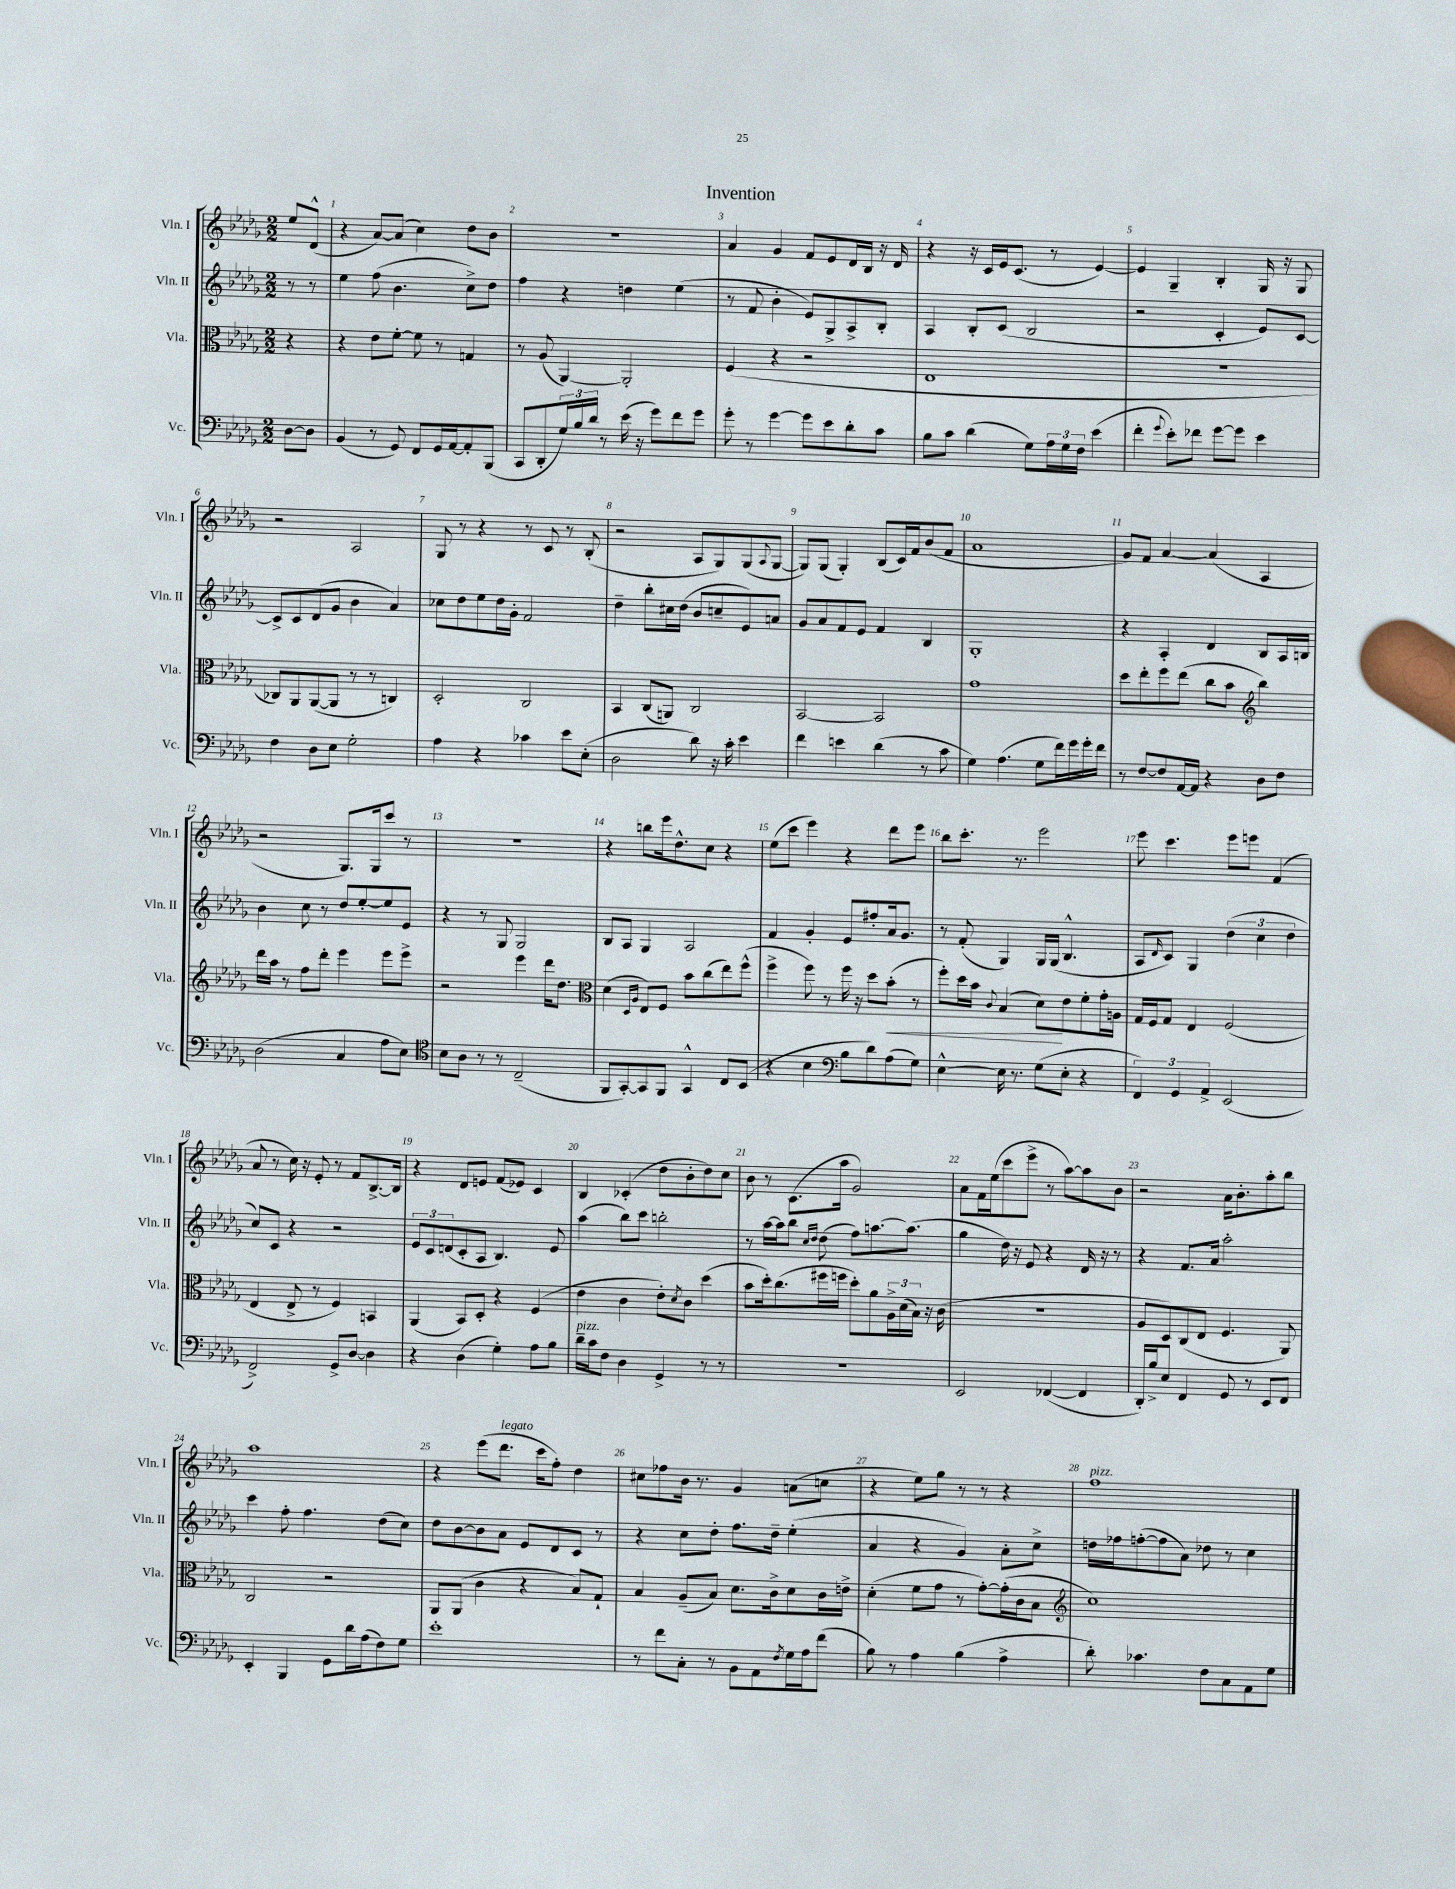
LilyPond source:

\header { title = "Invention" }
<<
\new StaffGroup <<
\new Staff = "s0" \with { instrumentName = "Vln. I" shortInstrumentName = "Vln. I" } {
    \clef treble \key des \major \numericTimeSignature \time 2/2 \partial 4
    ees''8 des'8-^( |
    r4 aes'8~) aes'8( c''4) des''8 bes'8 |
    r1 |
    aes'4 ges'4 f'8 ees'8 des'16 bes16 r16 des'16 |
    r4 r16 c'16 ees'16 c'8.( r8 ees'4~) |
    ees'4 ges4-- bes4-. ges16 r16 ges8 |
    r2 aes2 |
    ges8 r8 r4 r8 c'8 r8 bes8-.( |
    r2 aes8 ges8) ges8( \appoggiatura { aes8 } ges8~ |
    ges8) ges8( ges4-.) bes8( c'16) f'16 bes'8( f'8 |
    aes'1 |
    ges'8) f'8 aes'4~ aes'4( aes4 |
    r2 ges8.) ges16 c'''8 r8 |
    R1 |
    r4 b''8 ees'''16 des''8.-^ c''8 r4 |
    ees''8( c'''8 ees'''4) r4 des'''8 ees'''8 |
    bes''8 c'''8.-. r8. ees'''2 |
    ees'''8 c'''4. ees'''8 e'''8 f'4( |
    aes'8 r8 c''16) r16 ees'8-. r8 f'8 bes8.~-> bes16 |
    r4 des'8 e'8 f'8( ees'8) c'4 |
    bes4 ces'4-.( des''8 bes'8-. des''8) c''8 |
    bes'8 r8 c'8.( aes''16 ges'2) |
    aes'8 f'16 ees''16( c'''8 ees'''8-> r8 aes''8~) aes''8 bes'8 |
    r2 aes'16 bes'8.-. aes''8-. bes''8 |
    aes''1 |
    r4 ees'''8( des'''8.^\markup { \italic "legato" } c'''16 f''8-.) des''4 |
    cis''8 fes''8 bes'16 r8. ges'4 a'8( c''8 |
    r4 ees''8) ges''8 r8 r8 r4 |
    f''1^\markup { \italic "pizz." } \bar "|." |
}
\new Staff = "s1" \with { instrumentName = "Vln. II" shortInstrumentName = "Vln. II" } {
    \clef treble \key des \major \numericTimeSignature \time 2/2 \partial 4
    r8 r8 |
    ees''4 f''8( bes'4. c''8->) des''8 |
    f''4 r4 d''4 ees''4( |
    r8 f'8 bes'4-. ees'8) ges8-> aes8-> bes8-. |
    aes4 bes8-. c'8( bes2 |
    r2 c'4-. ees'8) c'8~ |
    c'8-> c'8 des'8( ges'8 bes'4 aes'4) |
    ces''8 des''8 ees''8 des''16 ges'16-. f'2 |
    des''4-- bes''8-. cis''16 des''16( bes'8 c''8-- ees'8) a'8 |
    ges'8 aes'8 f'8 ees'8 f'4 bes4 |
    ges1-. |
    r4 aes4-. des'4 bes8 aes16 b16 |
    bes'4 c''8 r8 des''8 ees''8~-. ees''8 ees'8 |
    r4 r8 ges8 ges2 |
    bes8 aes8 ges4 aes2 |
    f'4 ges'4-. ees'8 fis''8-. aes'16 ges'8. |
    r8 f'8-.( ges4) ges16 ges16( bes4.-^ |
    aes8 \grace { des'16 } c'8) ges4 \tuplet 3/2 { des''4( c''4 des''4 } |
    c''8) c'8 r4 r2 |
    \tuplet 3/2 { ees'8 c'8 d'8( } c'8-. aes8 bes4.) ees'8 |
    aes''4( bes''8) c'''8 b''2-. |
    r8 aes''16~ aes''16 bes''8 \grace { c''16 des''16 } des''8( f''8) a''8.~ a''8.( |
    ges''4 des''16) r16 ees'8 r4 des'16 r16 r8 |
    r4 f'8. aes'16 aes''2-. |
    c'''4 f''8-. f''4. des''8( c''8) |
    des''8 bes'8~ bes'8 aes'8 ees'8 des'8 c'8 r8 |
    r4 c''8 des''8-. f''8. des''16-- ees''4-.( |
    aes'4 r4 ges'4) aes'8-. c''8-> |
    d''16 fes''16 f''8~-.( f''8 aes'8) des''8 r8 c''4 \bar "|." |
}
\new Staff = "s2" \with { instrumentName = "Vla." shortInstrumentName = "Vla." } {
    \clef alto \key des \major \numericTimeSignature \time 2/2 \partial 4
    r4 |
    r4 ees'8 f'8~-. f'8 r8 g4 |
    r8 aes8( aes,4~) aes,2-. |
    f4( r4 r2 |
    ees1 |
    R1 |
    ces8) aes,8 aes,8~( aes,8 r8 r8 c4) |
    des2-. c2 |
    bes,4 c8( a,8) c2 |
    bes,2~ bes,2 |
    ges'1 |
    des''8 ees''8-. f''8 ees''8( c''8 bes'8 \clef treble bes''4) |
    des'''16 aes''16 r8 f''8 des'''8-. ees'''4 ees'''8 ees'''8-> |
    r2 ees'''4 des'''16 des''8. |
    \clef alto des'4( \grace { des16 aes16 } ees8) f8 bes'8 c''8( ees''8) f''8-^( |
    f''4-> f''8) r8 f''16 r16 des''8 bes'8-.\<( r8 |
    f''8-.) des''16 bes'16 \appoggiatura { c'8 } bes4( des'8\!) ees'8 f'8-. ges'16-. a16 |
    ges16 f16 ges8 ees4 f2( |
    ees4 ees8-> r8 f4) b,4 |
    aes,4( bes,8) des8-. r4 f4( |
    ees'4 c'4 ees'8-.) \acciaccatura { des'8 } c'8 des''4( |
    bes'8 des''16-.) c''8.( fis''16 f''16 des''8-.) aes'8 \tuplet 3/2 { aes16-> des'16( bes16) } r16 c'16( |
    r1 |
    aes8 des8) c8( ees8 f4. aes,8) |
    c2 r2 |
    aes,8 aes,8( c'4 r4 bes8) ges8-! |
    bes4 aes8--( bes8) des'8. c'16-> des'8 c'16 e'16-> |
    des'4-.( f'8 ges'8 r8 ges'8~-.) ges'16-.( c'16 bes8 |
    \clef treble c''1) \bar "|." |
}
\new Staff = "s3" \with { instrumentName = "Vc." shortInstrumentName = "Vc." } {
    \clef bass \key des \major \numericTimeSignature \time 2/2 \partial 4
    des8~ des8 |
    bes,4( r8 ges,8) f,8 ges,16 aes,16~ aes,8-. bes,,8( |
    c,8 des,8-. \tuplet 3/2 { ges16) bes16 des'16 } r8 ees'16( r16 ges'8) f'8 ges'8 |
    ges'8-. r8 ges'4~ ges'8 ees'8 des'8-. c'8 |
    bes8 c'8 des'4( ges8) \tuplet 3/2 { aes16 ges16 f16 } ees'4( |
    f'4-. \appoggiatura { ges'8 } ees'8-.) fes'8 ges'8~ ges'8 ees'4 |
    f4 des8 ees8 ges2-. |
    aes4 r4 ces'4 ees'8 ees8-.( |
    des2 des'8) r16 c'16-. ees'4 |
    f'4 e'4 des'4( r8 c'8 |
    ges4) aes4.( ges8 f'16) ges'16 ges'16-. f'16 |
    r8 f8~ f8 aes,16~ aes,16 r4 des8 f8 |
    des2( c4 aes8 ees8) |
    \clef tenor bes8 aes8 r8 r8 c2--( |
    f,8 ges,8~-.) ges,8 f,8 ges,4-^ c8 bes,8( |
    r4 bes4 \clef bass bes8 des'8) aes8( ges8) |
    ees4~-^ ees16 r8. ges8( ees8-. r4 |
    \tuplet 3/2 { f,4) ges,4 aes,4-> } ees,2( |
    f,2->) ges,8-> des8~ des4 |
    r4 des4( ges4-.) aes8 bes8 |
    des'16--^\markup { \italic "pizz." } c'16 f8 des4 ges,4-> r8 r8 |
    r1 |
    ees,2 fes,4~( fes,4 |
    des,16-.) bes16-> ees8 f,4 ges,8 r8 ees,8 f,8 |
    ees,4-. bes,,4 ges,8 des'16 aes16( f8) ges8 |
    ees'1-. |
    r8 f'8 c8-. r8 bes,8 aes,8 \acciaccatura { f8 } ges16 aes16 f'8( |
    bes8) r8 aes4 bes4( aes4-> |
    des'8-.) ces'4. f8 c8 aes,8 ges8 \bar "|." |
}
>>
>>
\layout { \context { \Score \override BarNumber.break-visibility = ##(#f #t #t) barNumberVisibility = #all-bar-numbers-visible } }
